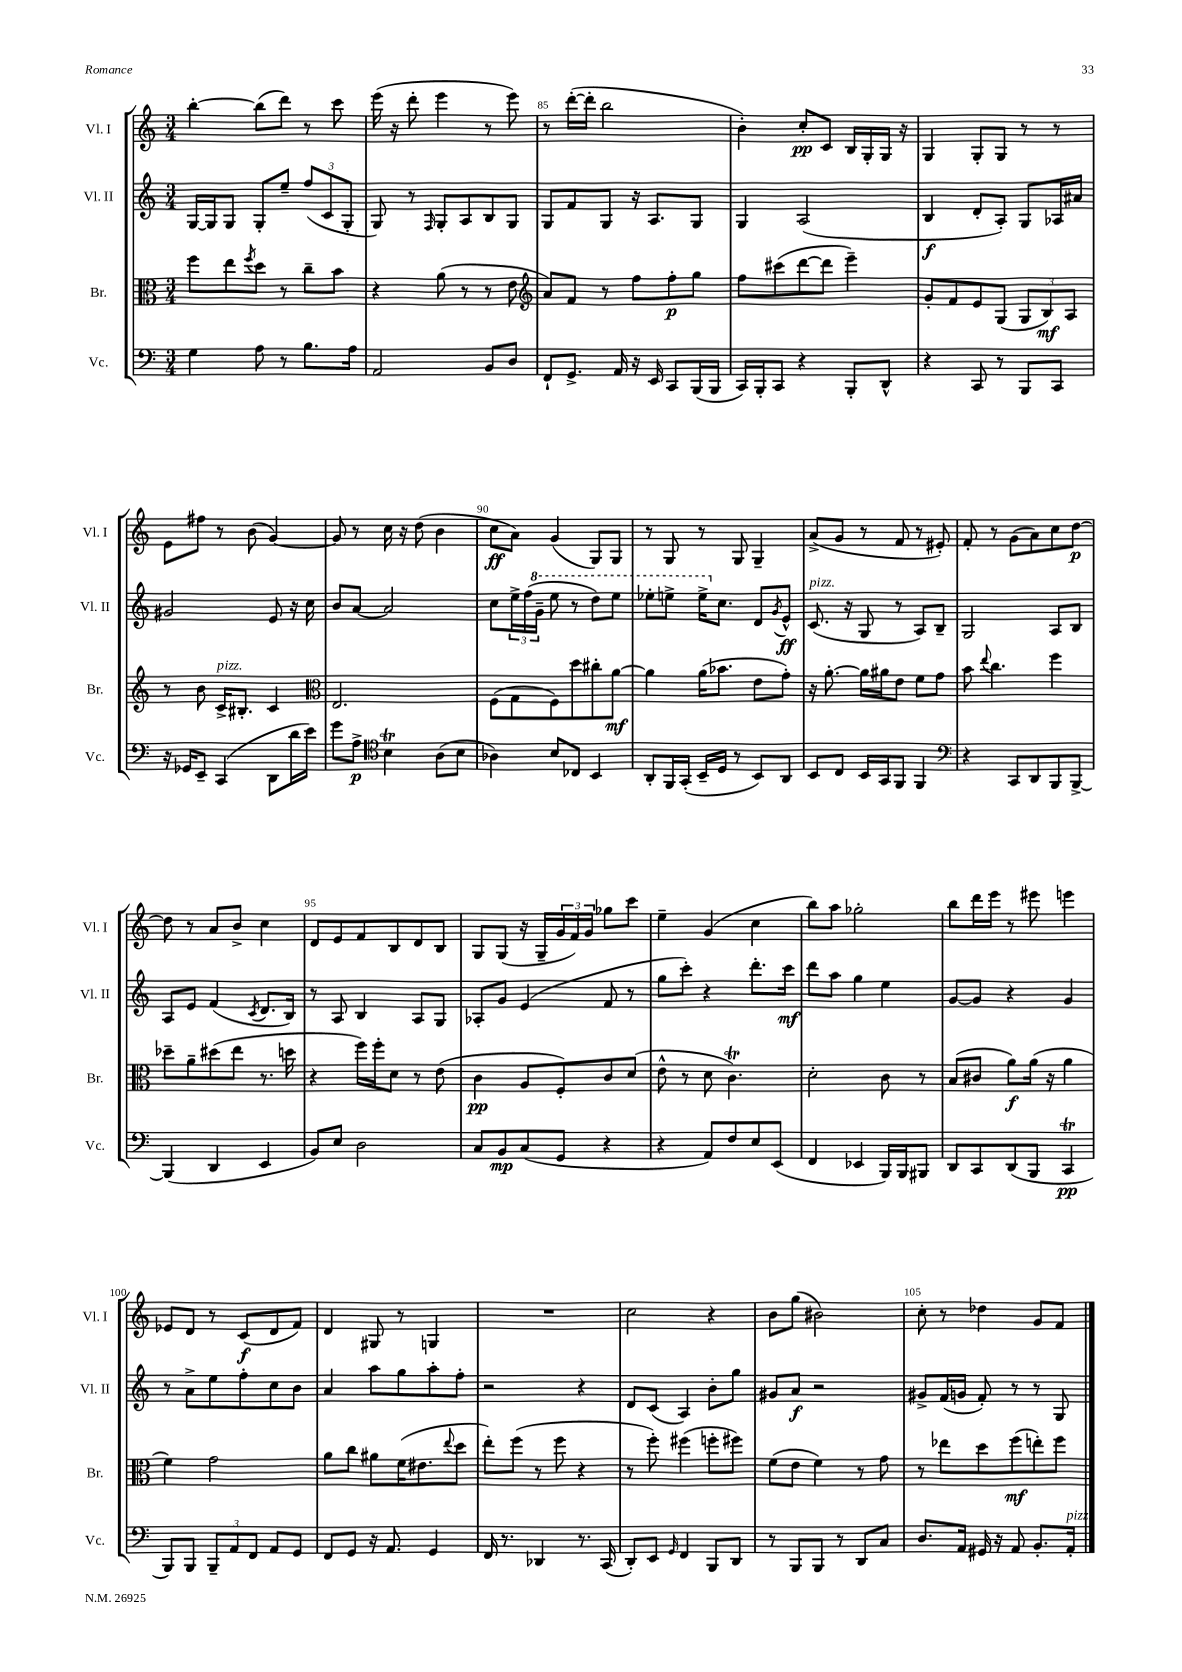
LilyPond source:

<<
\new StaffGroup <<
\new Staff = "s0" \with { instrumentName = "Vl. I" shortInstrumentName = "Vl. I" } {
    \clef treble \key c \major \numericTimeSignature \time 3/4
    b''4~-. b''8( d'''8) r8 c'''8 |
    e'''16( r16 d'''8-. e'''4 r8 e'''8) |
    r8 d'''16~-.( d'''16-. b''2 |
    b'4-.) c''8-.\pp c'8 b16 g16-. g16 r16 |
    g4 g8-. g8 r8 r8 |
    e'8 fis''8 r8 b'8( g'4~) |
    g'8 r8 c''16 r16 d''8( b'4 |
    c''8\ff a'8) g'4( g8) g8 |
    r8 g8 r8 g8 g4-- |
    a'8->( g'8 r8 f'8 r8 eis'8-.) |
    f'8-. r8 g'8( a'8) c''8 d''8~\p |
    d''8 r8 a'8 b'8-> c''4 |
    d'8 e'8 f'8 b8 d'8 b8 |
    g8 g8( r16 g16-- \tuplet 3/2 { g'16 f'16) g'16 } ges''8 c'''8 |
    e''4-- g'4( c''4 |
    b''8) a''8 ges''2-. |
    b''8 d'''16 e'''16 r8 eis'''8 e'''4 |
    ees'8 d'8 r8 c'8\f( d'8 f'8) |
    d'4 gis8 r8 g4 |
    R2. |
    c''2 r4 |
    b'8 g''8( bis'2) |
    c''8-. r8 des''4 g'8 f'8 \bar "|." |
}
\new Staff = "s1" \with { instrumentName = "Vl. II" shortInstrumentName = "Vl. II" } {
    \clef treble \key c \major \numericTimeSignature \time 3/4
    g16~ g16 g8 g8-. e''8-- \tuplet 3/2 { f''8( c'8 g8-. } |
    g8) r8 \grace { f16 } g8-. a8 b8 g8 |
    g8 f'8 g8 r16 a8. g8 |
    g4 a2( |
    b4\f d'8-. a8-.) g8 aes16 ais'16 |
    gis'2 e'8 r16 c''16 |
    b'8 a'8~ a'2 |
    c''8 \tuplet 3/2 { e''16-> f''16( \ottava #1 g''16-- } e'''8 r8 d'''8) e'''8 |
    ees'''8-. e'''8-> e'''16-> \ottava #0 c''8. d'8 \acciaccatura { g'8 } e'8-^\ff |
    c'8.^\markup { \italic "pizz." }( r16 g8 r8 a8) b8-- |
    g2 a8 b8 |
    a8 e'8 f'4( \acciaccatura { c'8 } d'8. b16) |
    r8 a8 b4 a8 g8 |
    aes8-. g'8 e'4( f'8 r8 |
    g''8 c'''8-.) r4 d'''8.-. c'''16\mf |
    d'''8 a''8 g''4 e''4 |
    g'8~ g'8 r4 g'4 |
    r8 a'8-> e''8 f''8-. c''8 b'8 |
    a'4 a''8 g''8 a''8-. f''8-. |
    r2 r4 |
    d'8 c'8( a4) b'8-. g''8 |
    gis'8 a'8\f r2 |
    gis'8-> f'16( g'16 f'8-.) r8 r8 g8 \bar "|." |
}
\new Staff = "s2" \with { instrumentName = "Br." shortInstrumentName = "Br." } {
    \clef alto \key c \major \numericTimeSignature \time 3/4
    f''8 e''8 \acciaccatura { f''8 } d''8 r8 c''8-- b'8 |
    r4 a'8( r8 r8 e'8 |
    \clef treble a'8) f'8 r8 f''8 f''8-.\p g''8 |
    f''8 cis'''8( d'''8~ d'''8 e'''4--) |
    g'8-. f'8 e'8 g8( \tuplet 3/2 { g8 b8\mf) a8 } |
    r8 b'8 c'16->^\markup { \italic "pizz." } bis8.-. c'4 |
    \clef alto e2. |
    f8( g8 f8) d''8 cis''8-. a'8~\mf |
    a'4 a'16( bes'8. e'8 g'8-.) |
    r16 a'8.~-. a'16 ais'16 e'8 f'8 g'8 |
    b'8 \appoggiatura { e''8 } c''4. f''4 |
    des''8-- a'8-- dis''8( e''8 r8. d''16 |
    r4 f''16) f''16-. d'8 r8 e'8( |
    c'4\pp a8 f8-.) c'8 d'8( |
    e'8-^ r8 d'8 c'4.\trill) |
    d'2-. c'8 r8 |
    b8( cis'8 a'8\f) a'16( r16 a'4 |
    f'4) g'2 |
    a'8 c''8 ais'8 f'16( eis'8. \appoggiatura { e''8 } d''8 |
    e''8-.) f''8( r8 f''8 r4 |
    r8 f''8-.) fis''4( f''8-. fis''8) |
    f'8( e'8 f'4) r8 g'8 |
    r8 ees''8 d''8 f''8\mf( e''8-.) f''8 \bar "|." |
}
\new Staff = "s3" \with { instrumentName = "Vc." shortInstrumentName = "Vc." } {
    \clef bass \key c \major \numericTimeSignature \time 3/4
    g4 a8 r8 b8. a16 |
    a,2 b,8 d8 |
    f,8-! g,8.-> a,16 r16 e,16 c,8 b,,16( b,,16 |
    c,16) b,,16-. c,8 r4 b,,8-. d,8-^ |
    r4 c,8 r8 b,,8 c,8 |
    r16 ges,16 e,8-- c,4( d,8 d'16 e'16) |
    g'8 a8->\p \clef tenor b4\trill a8( b8 |
    aes4) b8 ces8 b,4 |
    a,8-. f,16 g,16-.( b,16-- d16 r8 b,8) a,8 |
    b,8 c8 b,16 g,16 f,8 f,4 |
    \clef bass r4 c,8 d,8 b,,8 b,,8~-> |
    b,,4( d,4 e,4 |
    b,8) e8 d2 |
    c8 b,8\mp c8( g,8 r4 |
    r4 a,8) f8 e8 e,8( |
    f,4 ees,4 b,,16) b,,16 bis,,8 |
    d,8 c,8 d,8( b,,8 c,4\trill\pp |
    b,,8) b,,8 \tuplet 3/2 { b,,8-- a,8 f,8 } a,8 g,8 |
    f,8 g,8 r16 a,8. g,4 |
    f,16 r8. des,4 r8. c,16( |
    d,8-.) e,8 \grace { g,16 } f,4 b,,8 d,8 |
    r8 b,,8 b,,8 r8 d,8 c8 |
    d8. a,16 gis,16 r16 a,8 b,8.-. a,16-.^\markup { \italic "pizz." } \bar "|." |
}
>>
>>
\layout { \context { \Score currentBarNumber = #83 \override BarNumber.break-visibility = ##(#f #t #t) barNumberVisibility = #(every-nth-bar-number-visible 5) } }
